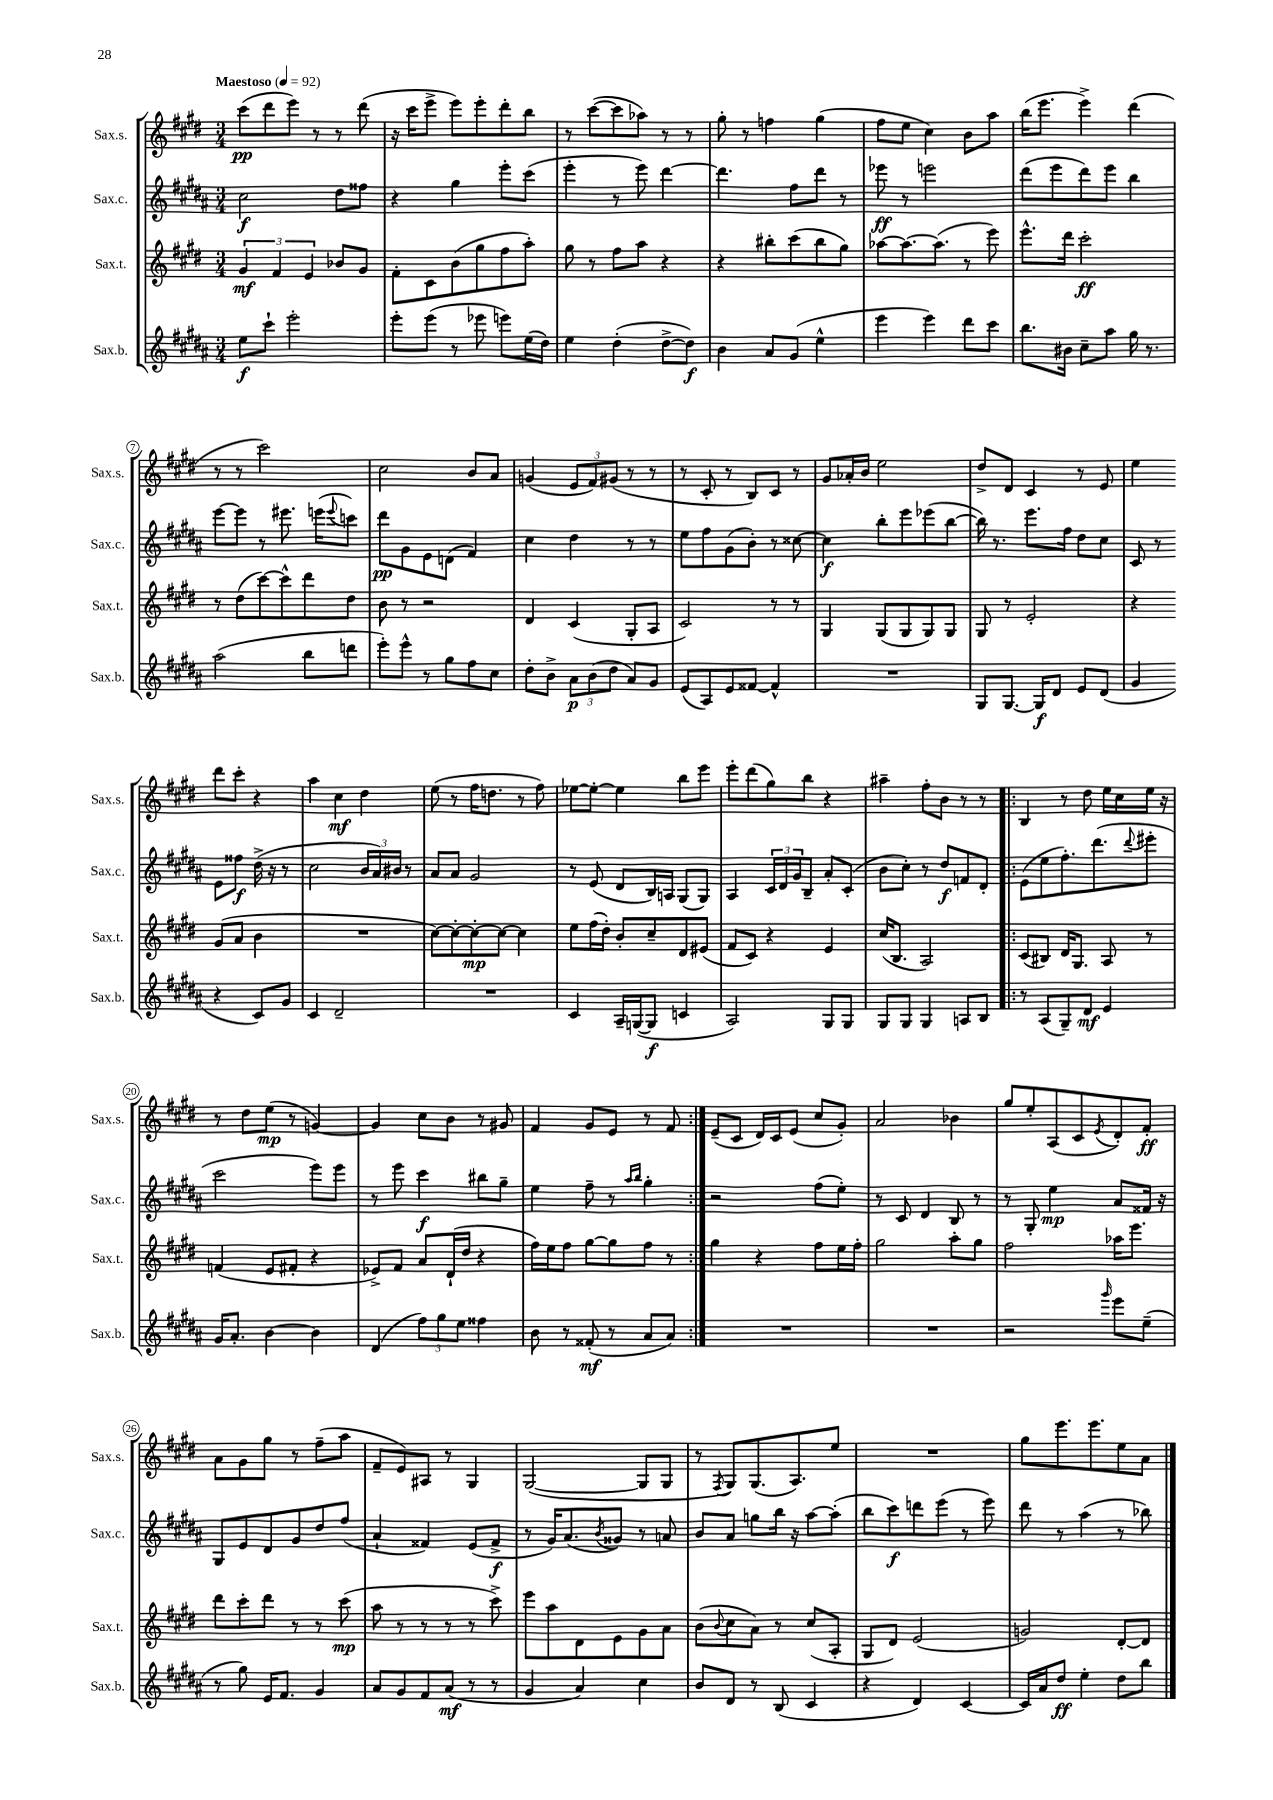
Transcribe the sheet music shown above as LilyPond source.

<<
\new StaffGroup <<
\new Staff = "s0" \with { instrumentName = "Sax.s." shortInstrumentName = "Sax.s." } {
    \clef treble \key e \major \numericTimeSignature \time 3/4 \tempo "Maestoso" 4 = 92
    cis'''8\pp( dis'''8 e'''8) r8 r8 dis'''8( |
    r16 cis'''16 e'''8-> e'''8) e'''8-. dis'''8-. b''8 |
    r8 cis'''8~( cis'''8 aes''8) r8 r8 |
    gis''8-. r8 f''4 gis''4( |
    fis''8 e''8 cis''4) b'8 a''8 |
    b''16( e'''8. e'''4->) dis'''4( |
    r8 r8 cis'''2) |
    cis''2 b'8 a'8 |
    g'4( \tuplet 3/2 { e'8 fis'8) gis'8( } r8 r8 |
    r8 cis'8-. r8 b8) cis'8 r8 |
    gis'8 aes'16-. b'16 e''2 |
    dis''8-> dis'8 cis'4 r8 e'8 |
    e''4 dis'''8 cis'''8-. r4 |
    a''4 cis''4\mf dis''4 |
    e''8( r8 fis''16 d''8. r8 fis''8) |
    ees''8~ ees''8~-. ees''4 b''8 e'''8 |
    e'''8-. dis'''8( gis''8) b''8 r4 |
    ais''4-- fis''8-. b'8 r8 r8 |
    \repeat volta 2 { b4 r8 dis''8 e''16 cis''16 e''16 r16 |
    r8 dis''8 e''8\mp( r8 g'4~) |
    g'4 cis''8 b'8 r8 gis'8 |
    fis'4 gis'8 e'8 r8 fis'8 | }
    e'8--( cis'8 dis'16) cis'16 e'8( cis''8 gis'8-.) |
    a'2 bes'4 |
    gis''8 e''8-. a8( cis'8 \acciaccatura { e'8 } dis'8-.) fis'8-.\ff |
    a'8 gis'8 gis''8 r8 fis''8--( a''8 |
    fis'8-- e'8) ais8 r8 gis4 |
    gis2~( gis8 gis8 |
    r8 \acciaccatura { fis8 } gis8) gis8.( a8.) e''8 |
    R2. |
    gis''8 e'''8. e'''8. e''8 a'8 \bar "|." |
}
\new Staff = "s1" \with { instrumentName = "Sax.c." shortInstrumentName = "Sax.c." } {
    \clef treble \key b \major \numericTimeSignature \time 3/4
    cis''2\f dis''8 fisis''8 |
    r4 gis''4 e'''8-. cis'''8( |
    e'''4-. r8 e'''8) dis'''4~ |
    dis'''4. fis''8 dis'''8 r8 |
    ees'''8\ff r8 e'''2 |
    dis'''8( e'''8 dis'''8) e'''8 b''4 |
    e'''8~ e'''8 r8 eis'''8. e'''16( \appoggiatura { e'''8 } c'''8) |
    dis'''8\pp gis'8 e'8 d'8( fis'4) |
    cis''4 dis''4 r8 r8 |
    e''8 fis''8 gis'8( b'8-.) r8 cisis''8~ |
    cisis''4\f b''8-. e'''8 ees'''8( b''8~ |
    b''16) r8. e'''8. fis''16 dis''8 cis''8 |
    cis'8 r8 e'8 fisis''8\f dis''16->( r16 r8 |
    cis''2 \tuplet 3/2 { b'16 ais'16) bis'16 } r8 |
    ais'8 ais'8 gis'2 |
    r8 e'8( dis'8 b16) a16 gis8( gis8) |
    ais4 \tuplet 3/2 { cis'16 dis'16 gis'16 } b8-- ais'8-. cis'8-.( |
    b'8 cis''8-.) r8 dis''8\f f'8 dis'8-. |
    \repeat volta 2 { e'8( e''8 fis''8.-.) dis'''8.( \appoggiatura { dis'''8 } eis'''8-. |
    cis'''2 e'''8) e'''8 |
    r8 e'''8 cis'''4\f bis''8 gis''8-- |
    e''4 fis''8-- r8 \grace { ais''16 b''16 } gis''4-. | }
    r2 fis''8( e''8-.) |
    r8 cis'8 dis'4 b8 r8 |
    r8 gis8-. e''4\mp ais'8 fisis'16 r16 |
    gis8 e'8 dis'8 gis'8 dis''8 fis''8( |
    ais'4-! fisis'4) e'8( fisis'8->\f |
    r8 gis'16) ais'8.( \acciaccatura { b'8 } gisis'8) r8 a'8 |
    b'8 ais'8 g''8 b''16 r16 ais''8~ ais''8-.( |
    b''8 cis'''8\f) d'''8 e'''8( r8 e'''8) |
    dis'''8 r8 ais''4( r8 bes''8) \bar "|." |
}
\new Staff = "s2" \with { instrumentName = "Sax.t." shortInstrumentName = "Sax.t." } {
    \clef treble \key e \major \numericTimeSignature \time 3/4
    \tuplet 3/2 { gis'4\mf fis'4 e'4 } bes'8 gis'8 |
    fis'8-. cis'8 b'8( gis''8 fis''8 a''8-.) |
    gis''8 r8 fis''8 a''8 r4 |
    r4 bis''8-. cis'''8( bis''8 gis''8) |
    aes''8~ aes''8.~ aes''8.( r8 e'''8) |
    e'''8.-^ dis'''16 cis'''2-.\ff |
    r8 dis''8( cis'''8~) cis'''8-^ dis'''8 dis''8 |
    b'8 r8 r2 |
    dis'4 cis'4( gis8-. a8 |
    cis'2) r8 r8 |
    gis4 gis8( gis8 gis8) gis8 |
    gis8 r8 e'2-. |
    r4 gis'8( a'8 b'4 |
    R2. |
    cis''8~) cis''8~-. cis''8~-.\mp cis''8~ cis''4 |
    e''8 fis''16( dis''16-.) b'8-. cis''8-- dis'8 eis'8( |
    fis'8 cis'8) r4 e'4 |
    cis''16( b8. a2) |
    \repeat volta 2 { cis'8( bis8) dis'16 gis8. a8 r8 |
    f'4( e'8 fis'8-. r4 |
    ees'8->) fis'8 a'8 dis'16-!( dis''16 r4 |
    fis''16) e''16 fis''8 gis''8~ gis''8 fis''8 r8 | }
    gis''4 r4 fis''8 e''16 fis''16-. |
    gis''2 a''8-. gis''8 |
    fis''2 aes''16 e'''8. |
    dis'''8 cis'''8-. dis'''8 r8 r8 cis'''8\mp( |
    a''8 r8 r8 r8 r8 cis'''8->) |
    e'''8 a''8 dis'8 e'8 gis'8 a'8 |
    b'8( \appoggiatura { b'8 } cis''8 a'8) r8 cis''8( a8-. |
    gis8 dis'8) e'2( |
    g'2) dis'8~-. dis'8 \bar "|." |
}
\new Staff = "s3" \with { instrumentName = "Sax.b." shortInstrumentName = "Sax.b." } {
    \clef treble \key b \major \numericTimeSignature \time 3/4
    e''8\f cis'''8-! e'''2-. |
    e'''8-. e'''8( r8 ees'''8 e'''8) e''16( dis''16) |
    e''4 dis''4-.( dis''8~-> dis''8\f) |
    b'4 ais'8 gis'8( e''4-^ |
    e'''4 e'''4) dis'''8 cis'''8 |
    b''8. bis'16 cis''8-- ais''8 gis''16 r8. |
    ais''2( b''8 d'''8 |
    e'''8-.) e'''8-^ r8 gis''8 fis''8 cis''8 |
    dis''8-. b'8-> \tuplet 3/2 { ais'8\p b'8( dis''8 } ais'8) gis'8 |
    e'8( ais8) e'8 fisis'8~ fisis'4-^ |
    R2. |
    gis8 gis8.~ gis16\f dis'8 e'8 dis'8( |
    gis'4 r4 cis'8) gis'8 |
    cis'4 dis'2-- |
    R2. |
    cis'4 ais16-- g16~( g8\f c'4 |
    ais2) gis8 gis8 |
    gis8 gis8 gis4 a8 b8 |
    \repeat volta 2 { r8 ais8( gis8--) dis'8\mf e'4 |
    gis'16 ais'8.-. b'4~ b'4 |
    dis'4( \tuplet 3/2 { fis''8) gis''8 e''8 } fisis''4 |
    b'8 r8 fisis'8-.\mf( r8 ais'8 ais'8) | }
    R2. |
    R2. |
    r2 \grace { gis'''16 } e'''8 e''8--( |
    r8 gis''8) e'16 fis'8. gis'4 |
    ais'8 gis'8 fis'8 ais'8\mf( r8 r8 |
    gis'4 ais'4) cis''4 |
    b'8 dis'8 r8 b8( cis'4 |
    r4 dis'4) cis'4~ |
    cis'16 ais'16 dis''8\ff e''4-. dis''8 b''8 \bar "|." |
}
>>
>>
\layout { \context { \Score \override BarNumber.stencil = #(make-stencil-circler 0.1 0.3 ly:text-interface::print) } }
